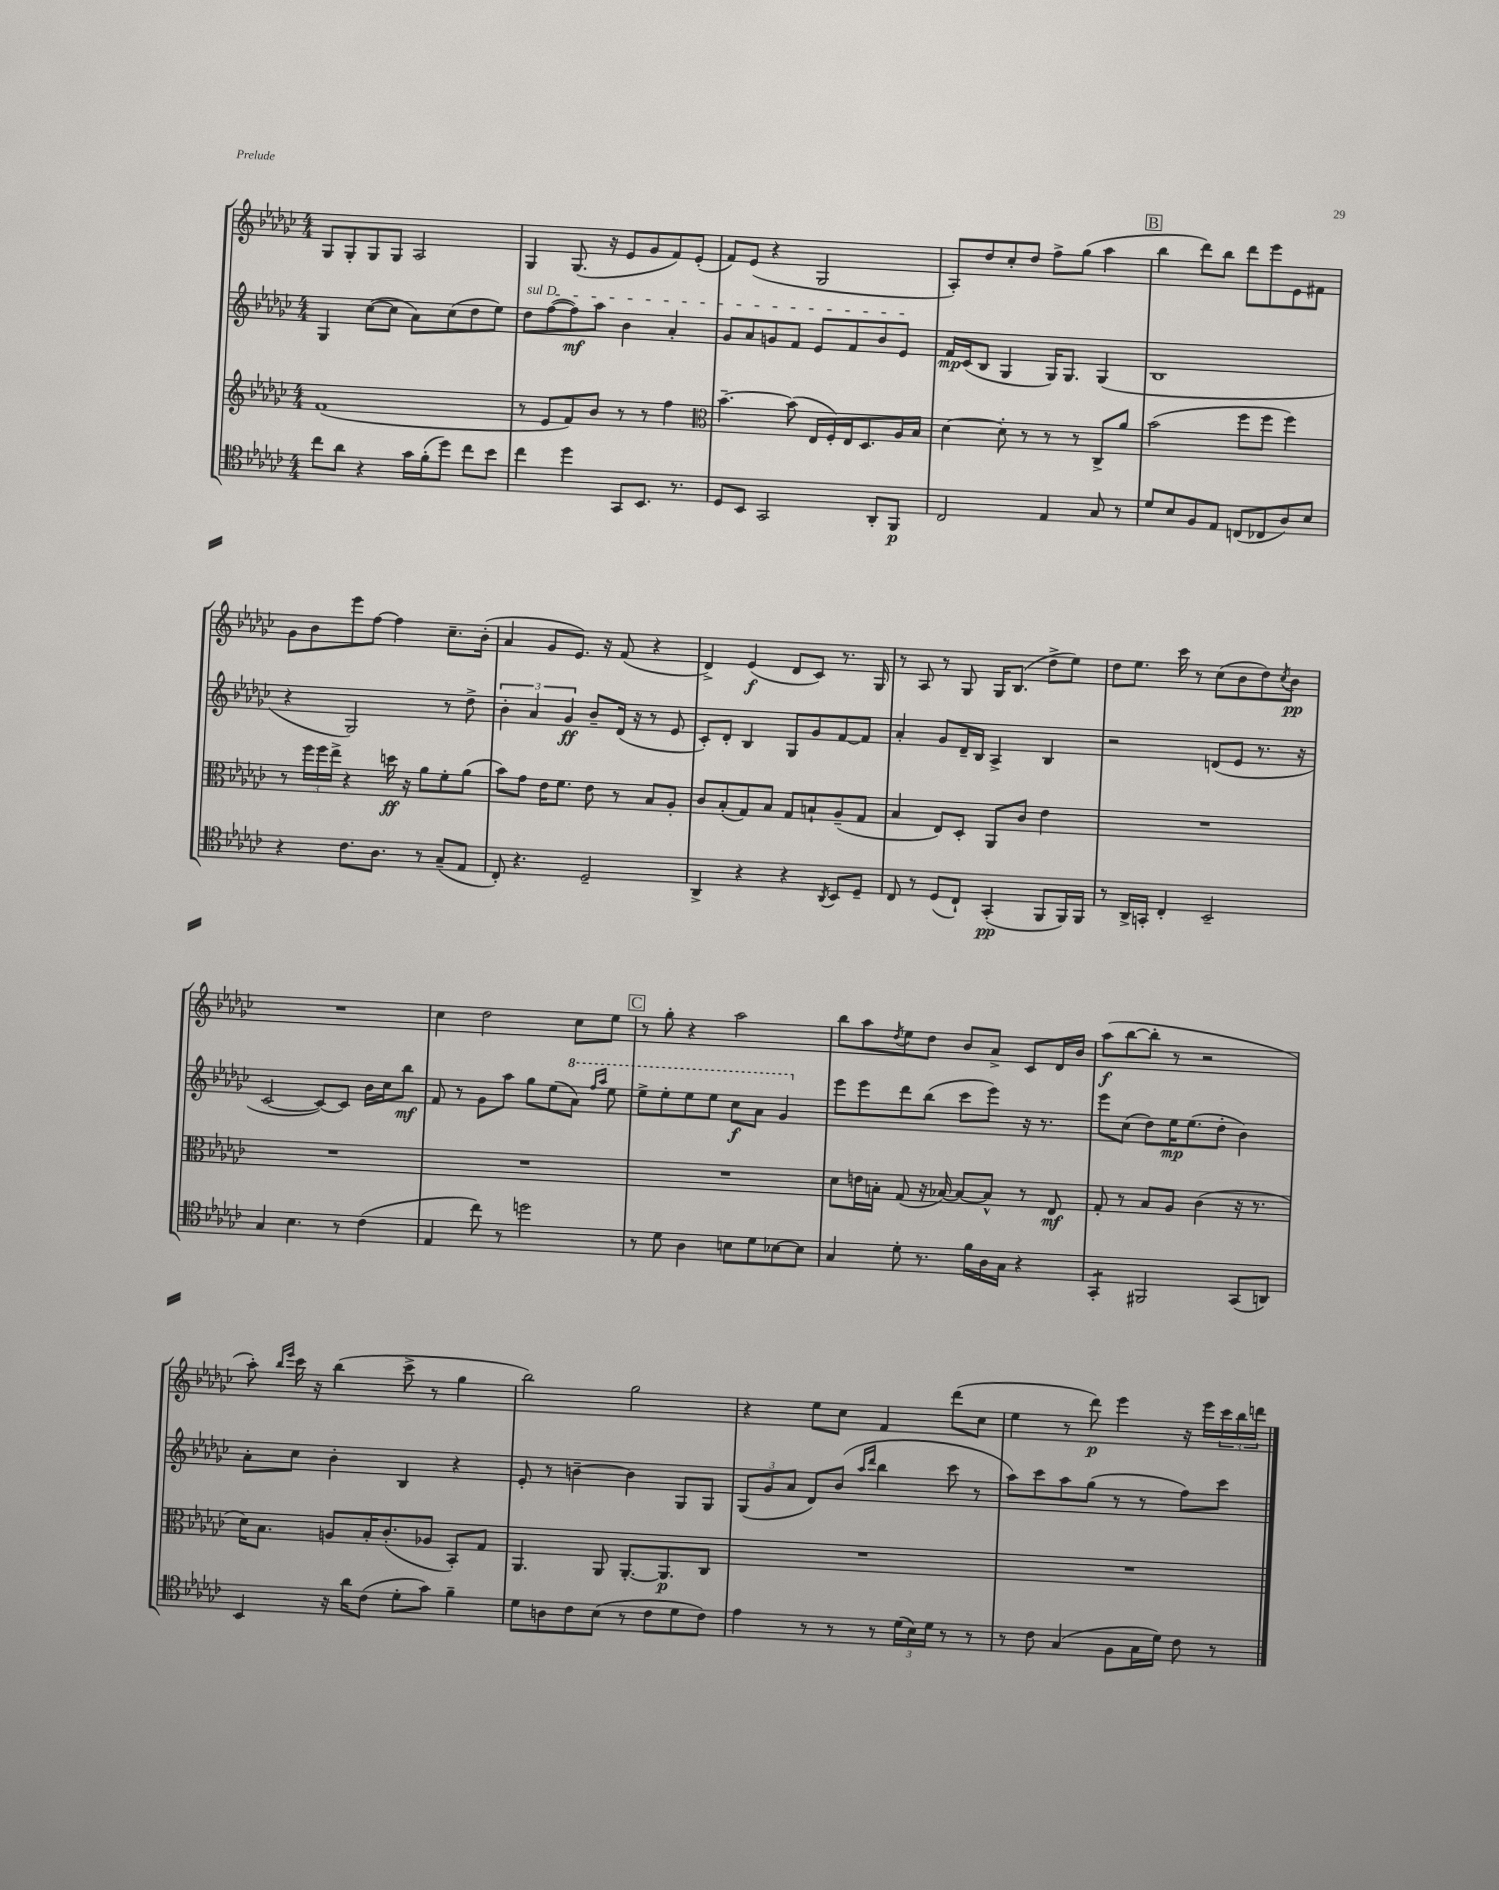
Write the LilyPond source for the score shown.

<<
\new StaffGroup <<
\new Staff = "s0" {
    \clef treble \key ges \major \numericTimeSignature \time 4/4
    ges8 ges8-. ges8 ges8 aes2 |
    ges4 ges8.( r16 ees'8 ges'8 f'8) ees'8-.( |
    f'8) ees'8( r4 ges2 |
    aes8-.) des''8 ces''8-. des''8 f''8-> ges''8( aes''4 |
    \mark \markup { \box "B" } bes''4 des'''8) bes''8 des'''8 ees'''8 ees'8 fis'8 |
    ges'8 bes'8 ees'''8 f''8~ f''4 ces''8.-- bes'16-.( |
    aes'4 ges'8 ees'8.) r16 f'8( r4 |
    des'4->) ees'4\f( des'8 ces'8) r8. ges16 |
    r8 aes8 r8 ges8 ges16 bes8.( des''8-> ees''8) |
    des''8 ees''8. ces'''16 r8 ces''8( bes'8 des''8) \acciaccatura { ces''8 } bes'8\pp |
    R1 |
    ces''4 des''2 ces''8 ees''8 |
    \mark \markup { \box "C" } r8 ges''8-. r4 aes''2 |
    bes''8 aes''8 \acciaccatura { des''8 } ees''8 des''8 bes'8 aes'8-> ces'8 des'16 bes'16 |
    aes''8\f( bes''8~ bes''8-. r8 r2 |
    aes''8-.) \grace { bes''16 ees'''16 } ces'''16 r16 bes''4( ces'''8-> r8 ges''4 |
    bes''2) ges''2 |
    r4 ees''8 ces''8 f'4 des'''8( ces''8 |
    ees''4 r8 des'''8\p) ees'''4 r16 ees'''16 \tuplet 3/2 { ces'''16 bes''16 d'''16 } \bar "|." |
}
\new Staff = "s1" {
    \clef treble \key ges \major \numericTimeSignature \time 4/4
    ges4 ces''8~( ces''8 aes'8) ces''8( des''8 ees''8) |
    \once \override TextSpanner.bound-details.left.text = \markup { \italic "sul D" } des''8\startTextSpan f''8~( f''8\mf) aes''8 bes'4 aes'4-. |
    ges'8 aes'8 g'8 f'8 ees'8 f'8 bes'8 ees'8\stopTextSpan |
    f'16\mp ces'16( bes8 ges4 ges16) ges8. ges4( |
    \mark \markup { \box "B" } bes1 |
    r4 ges2) r8 des''8-> |
    \tuplet 3/2 { bes'4-. aes'4 ges'4\ff } bes'8-- des'16( r16 r8 ees'8 |
    ces'8-.) des'8-. bes4 ges8 ges'8 f'8~ f'8 |
    aes'4-. ges'8 des'16-- bes16 aes4-> bes4 |
    r2 d'8( ees'8 r8. r16 |
    ces'2~ ces'8~) ces'8 bes'16 ces''16 bes''8\mf |
    f'8 r8 ges'8 aes''8 ges''8 ees''8( \ottava #1 aes''8) \grace { f'''16 aes'''16 } ees'''8 |
    \mark \markup { \box "C" } ees'''8-> ees'''8-. ees'''8 ees'''8 ces'''8\f aes''8 ges''4 \ottava #0 |
    ees'''8 ees'''8 des'''8 bes''8( ces'''8 ees'''8) r16 r8. |
    ees'''8 ces''8( des''8) ees''16\mp ees''8.( des''8-. bes'4) |
    aes'8-. ces''8 bes'4-. bes4 r4 |
    ees'8-. r8 b'4~-- b'4 ges8 ges8 |
    \tuplet 3/2 { ges8( ges'8 aes'8 } des'8) bes'8( \grace { aes''16 des'''16 } bes''4 ces'''8 r8 |
    aes''8) ces'''8 aes''8 ges''8( r8 r8 f''8) ces'''8 \bar "|." |
}
\new Staff = "s2" {
    \clef treble \key ges \major \numericTimeSignature \time 4/4
    f'1( |
    r8 ees'8 f'8) bes'8 r8 r8 f''4 |
    \clef alto bes'4.~-- bes'8( ees16 f16-.) ees16 des8. aes16 bes16 |
    des'4~ des'8-. r8 r8 r8 ces8-> aes'8 |
    \mark \markup { \box "B" } bes'2( f''8 f''8 f''4) |
    r8 \tuplet 3/2 { f''16 f''16 ees''16-> } r4 d''16\ff r16 aes'8 f'8-. aes'8( |
    bes'8) ges'8 ees'16 f'8. ees'8 r8 bes8 aes8-. |
    ces'8 bes8-.( ges8) bes8 ges8 b8-! aes8--( ges8 |
    bes4 ees8) des8-. aes,8 ces'8 ees'4 |
    R1 |
    R1 |
    R1 |
    \mark \markup { \box "C" } R1 |
    des'8 e'16 b16-. ges8( r16 bes16~) bes8~ bes8-^ r8 ees8\mf |
    ges8-. r8 bes8 aes8 ces'4( r16 r8. |
    des'16) bes8. a8 bes16-. ces'8.-.( aes8 bes,8-.) ges8 |
    aes,4. aes,8 aes,8.~-. aes,8.\p ces8 |
    R1 |
    R1 \bar "|." |
}
\new Staff = "s3" {
    \clef tenor \key ges \major \numericTimeSignature \time 4/4
    ces''8 aes'8 r4 ges'16 f'16-.( des''8) ces''8 bes'8 |
    ces''4 des''4 ges,8 bes,8. r8. |
    des8 bes,8 ges,2 aes,8-. f,8\p |
    ces2 ees4 ges8 r8 |
    \mark \markup { \box "B" } des'8 bes8 f8 ees8 c8( ces8 aes8) bes8 |
    r4 ces'8. aes8. r8 ges8--( ees8 |
    ces8-.) r4. des2-- |
    aes,4-> r4 r4 \acciaccatura { aes,8 } bes,8 des8-- |
    ces8 r8 des8( ces8-!) ges,4-.\pp( f,8 f,16) f,16 |
    r8 aes,16-> g,16-. ces4-. bes,2-- |
    ges4 bes4. r8 ces'4( |
    ees4 ces''8) r8 d''2 |
    \mark \markup { \box "C" } r8 des'8 aes4 b8 des'8 bes8~ bes8 |
    ges4 des'8-. r8. f'16 aes16 ges16 r4 |
    ges,4:8-. fis,2 ges,8( a,8) |
    bes,4 r16 aes'16 ces'8( des'8-. ges'8) f'4-- |
    des'8 a8 ces'8 bes8( r8 ces'8 des'8 ces'8) |
    ees'4 r8 r8 r8 \tuplet 3/2 { des'16( bes16) des'16 } r8 r8 |
    r8 ces'8 ges4( f8 ges16 des'16) ces'8 r8 \bar "|." |
}
>>
>>
\layout { \context { \Score \remove "Bar_number_engraver" } }
